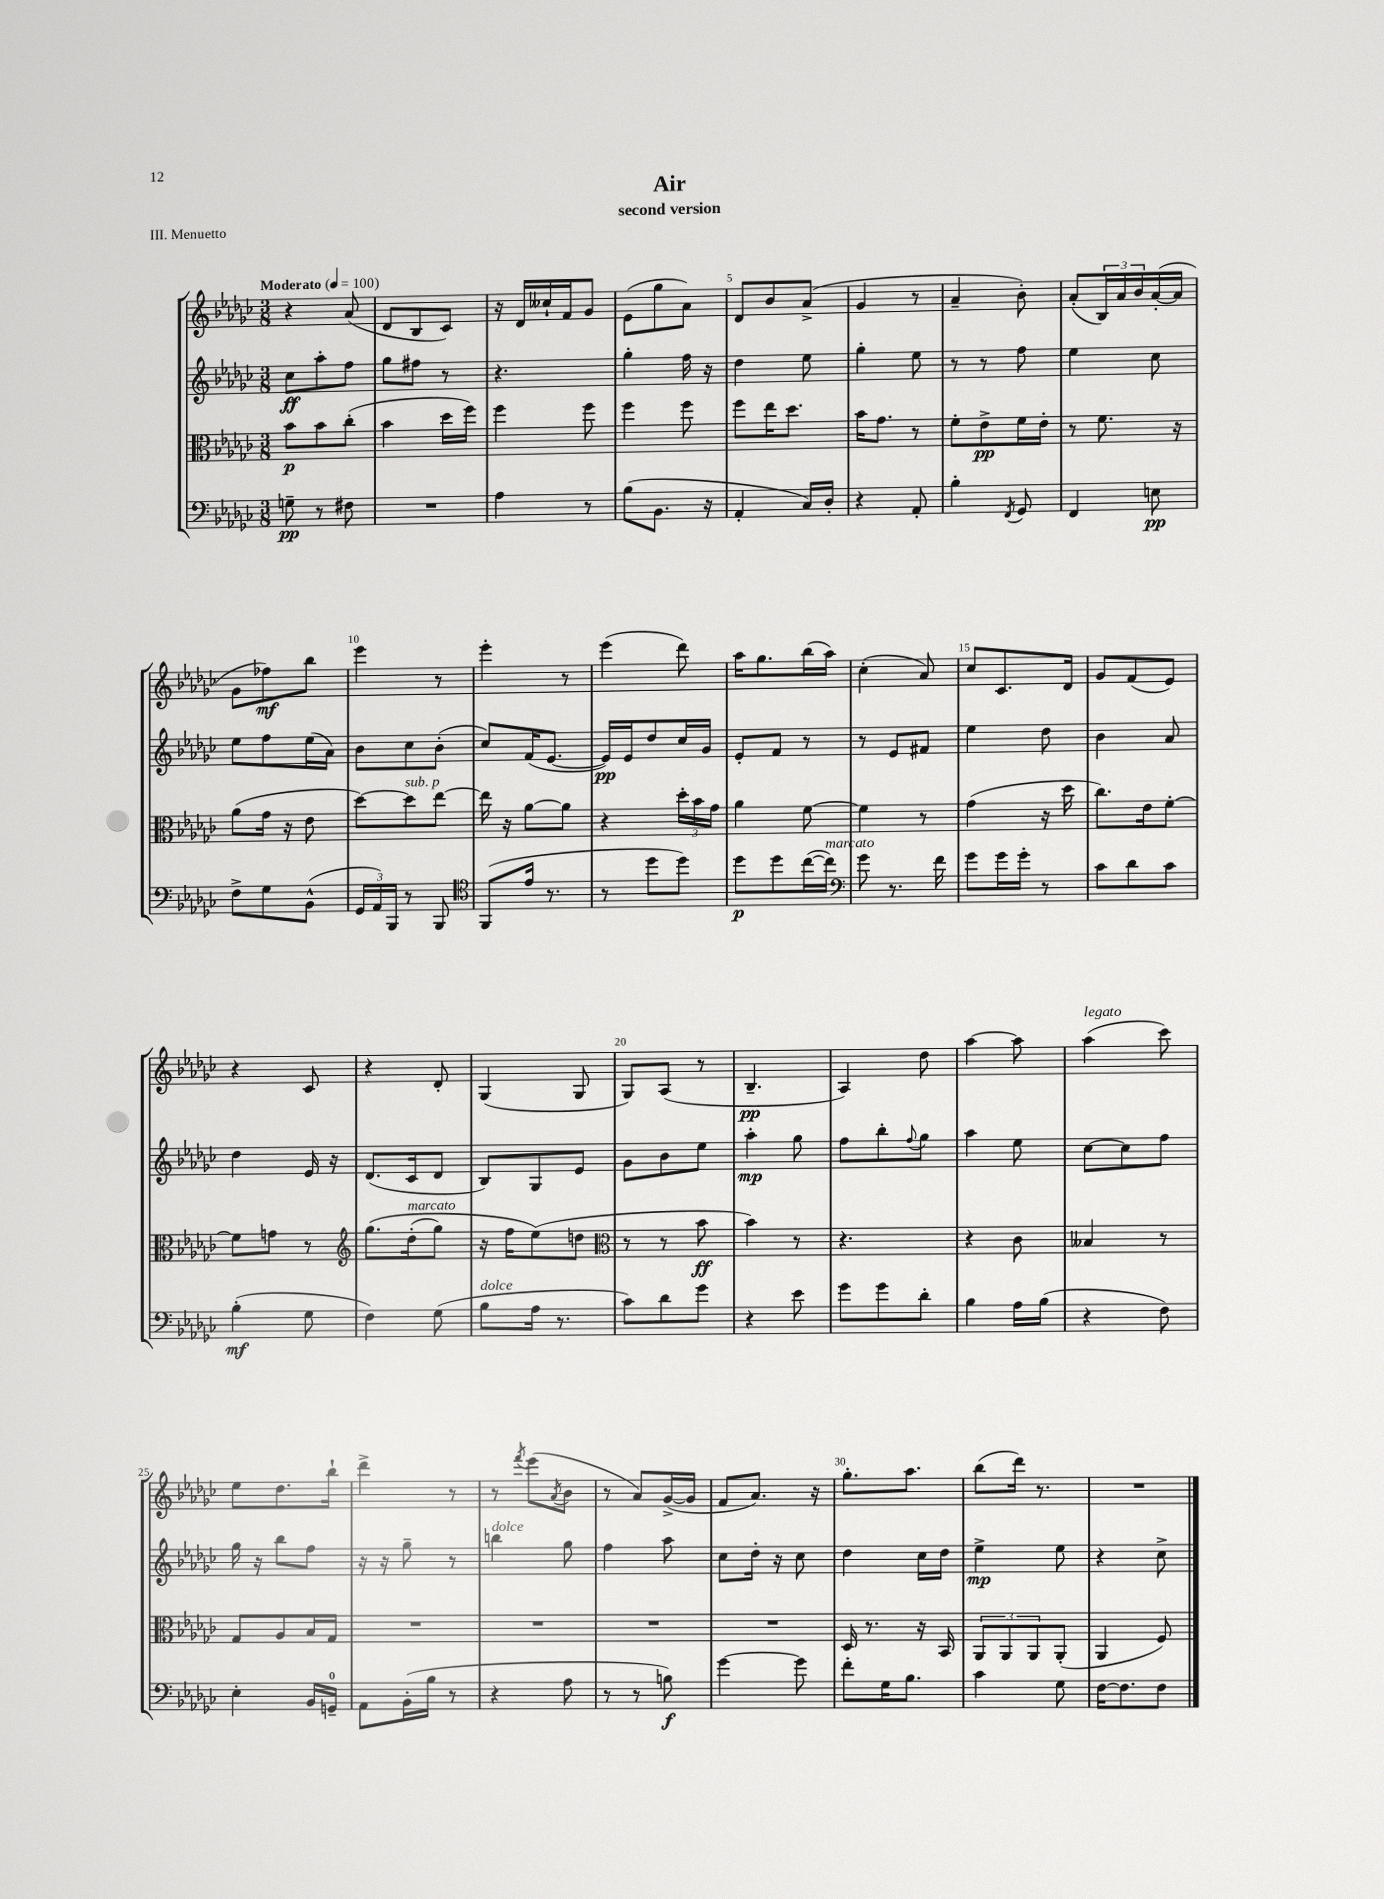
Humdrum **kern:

**kern	**dynam	**kern	**dynam	**kern	**dynam	**kern	**dynam
*part4	*part4	*part3	*part3	*part2	*part2	*part1	*part1
*staff4	*staff4	*staff3	*staff3	*staff2	*staff2	*staff1	*staff1
*clefF4	*	*clefC3	*	*clefG2	*	*clefG2	*
*k[b-e-a-d-g-c-]	*	*k[b-e-a-d-g-c-]	*	*k[b-e-a-d-g-c-]	*	*k[b-e-a-d-g-c-]	*
*M3/8	*	*M3/8	*	*M3/8	*	*M3/8	*
*MM100	*	*MM100	*	*MM100	*	*MM100	*
=1	=1	=1	=1	=1	=1	=1	=1
!	!	!	!	!	!	!LO:TX:a:B:t=Moderato	!
8Gn~\	pp	8b-\L	p	8cc-\L	ff	4r	.
8r	.	8b-\	.	8aa-'\	.	.	.
8F#X\	.	(8cc-'\J	.	8ff\J	.	(8a-/	.
=2	=2	=2	=2	=2	=2	=2	=2
4.r	.	4b-\	.	8gg-\L	.	8d-/L	.
.	.	.	.	8ff#X\J	.	8B-/	.
.	.	16dd-\LL	.	8r	.	8c-/J)	.
.	.	16ff\JJ)	.	.	.	.	.
=3	=3	=3	=3	=3	=3	=3	=3
4A-\	.	4ff\	.	4.r	.	16r	.
.	.	.	.	.	.	16d-/LL	.
.	.	.	.	.	.	16cc--X`/	.
.	.	.	.	.	.	16f/J	.
8r	.	8ff\	.	.	.	8g-/J	.
=4	=4	=4	=4	=4	=4	=4	=4
(8B-\L	.	4ff\	.	4gg-'\	.	(8e-\L	.
8.BB-\J	.	.	.	.	.	8gg-\	.
.	.	8ff\	.	16ff\	.	8a-\J)	.
16r	.	.	.	16r	.	.	.
=5	=5	=5	=5	=5	=5	=5	=5
4AA-'/	.	8ff\L	.	4dd-\	.	8d-/L	.
.	.	16ee-\K	.	.	.	8b-/	.
.	.	8.dd-\J	.	.	.	.	.
16C-/LL)	.	.	.	8ee-\	.	(8a-^/J	.
16D-'/JJ	.	.	.	.	.	.	.
=6	=6	=6	=6	=6	=6	=6	=6
4r	.	16b-\KL	.	4gg-'\	.	4g-/	.
.	.	8.g-\J	.	.	.	.	.
8AA-'/	.	8r	.	8ee-\	.	8r	.
=7	=7	=7	=7	=7	=7	=7	=7
4B-'\	.	8f'\L	.	8r	.	4a-~/	.
.	.	8e-^\	pp	8r	.	.	.
8qFF/	.	.	.	.	.	.	.
8GG-/	.	16f\L	.	8ff\	.	8b-'\)	.
.	.	16e-'\JJ	.	.	.	.	.
=8	=8	=8	=8	=8	=8	=8	=8
4FF/	.	8r	.	4ee-\	.	(8a-'/L	.
.	.	8.f\	.	.	.	24B-/L)	.
.	.	.	.	.	.	24a-/	.
.	.	.	.	.	.	24b-/	.
8En\	pp	.	.	8cc-\	.	([16a-'/	.
.	.	16r	.	.	.	16a-/JJ]	.
!!LO:LB:g=z
=9	=9	=9	=9	=9	=9	=9	=9
8F^\L	.	(8a-\L	.	8ee-\L	.	8g-\L	.
8G-\	.	16g-\Jk	.	8ff\	.	8ff-X\)	mf
.	.	16r	.	.	.	.	.
(8BB-^^\J	.	8e-\	.	(16ee-\L	.	8bb-\J	.
.	.	.	.	16a-\JJ)	.	.	.
=10	=10	=10	=10	=10	=10	=10	=10
24GG-/LL	.	[8dd-\L)	.	8b-\L	.	4eee-\	.
24AA-/)	.	.	.	.	.	.	.
24BBB-/JJ	.	.	.	.	.	.	.
!	!	!LO:TX:a:i:t=sub. p	!	!	!	!	!
8r	.	8dd-\]	.	8cc-\	.	.	.
8BBB-/	.	[8ee-\J	.	(8b-'\J	.	8r	.
=11	=11	=11	=11	=11	=11	=11	=11
*clefC4	*	*	*	*	*	*	*
(8FF/L	.	16ee-\]	.	8cc-/L)	.	4eee-'\	.
.	.	16r	.	.	.	.	.
16e-/Jk	.	[8a-\L	.	(16f/K	.	.	.
8.r	.	.	.	[8.e-/J	.	.	.
.	.	8a-\J]	.	.	.	8r	.
=12	=12	=12	=12	=12	=12	=12	=12
8r	.	4r	.	16e-/LL])	pp	(4eee-\	.
.	.	.	.	16e-/J	.	.	.
8dd-\L	.	.	.	8dd-/	.	.	.
8dd-\J)	.	24dd-'\LL	.	16cc-/L	.	8ddd-\)	.
.	.	24b-\	.	.	.	.	.
.	.	.	.	16g-/JJ	.	.	.
.	.	24g-\JJ	.	.	.	.	.
=13	=13	=13	=13	=13	=13	=13	=13
8dd-\L	p	4a-\	.	8e-'/L	.	16aa-\KL	.
.	.	.	.	.	.	8.gg-\	.
8dd-\	.	.	.	8f/J	.	.	.
([16cc-\L	.	[8f\	.	8r	.	(16bb-\L	.
!LO:TX:a:i:t=marcato	!	!	!	!	!	!	!
16cc-\JJ])	.	.	.	.	.	16aa-\JJ)	.
=14	=14	=14	=14	=14	=14	=14	=14
*clefF4	*	*	*	*	*	*	*
8g-\	.	4f\]	.	8r	.	(4cc-'\	.
8.r	.	.	.	8e-/L	.	.	.
.	.	8r	.	8f#X/J	.	8a-/)	.
16f\	.	.	.	.	.	.	.
=15	=15	=15	=15	=15	=15	=15	=15
8g-\L	.	(4g-\	.	4ee-\	.	8cc-/L	.
16g-\L	.	.	.	.	.	8.c-/	.
16g-'\JJ	.	.	.	.	.	.	.
8r	.	16r	.	8dd-\	.	.	.
.	.	16dd-\	.	.	.	16d-/Jk	.
=16	=16	=16	=16	=16	=16	=16	=16
8c-\L	.	8.cc-\L)	.	4b-\	.	8g-/L	.
8d-\	.	.	.	.	.	(8f/	.
.	.	16e-\k	.	.	.	.	.
8c-\J	.	[8f'\J	.	8a-/	.	8e-/J)	.
!!LO:LB:g=z
=17	=17	=17	=17	=17	=17	=17	=17
(4B-'\	mf	8f\L]	.	4dd-\	.	4r	.
.	.	8gn\J	.	.	.	.	.
8G-\	.	8r	.	16e-/	.	8c-/	.
.	.	.	.	16r	.	.	.
=18	=18	=18	=18	=18	=18	=18	=18
*	*	*clefG2	*	*	*	*	*
4F\)	.	(8.gg-\L	.	(8.d-/L	.	4r	.
!	!	!LO:TX:a:i:t=marcato	!	!	!	!	!
.	.	(16dd-'\k	.	16c-/k	.	.	.
(8G-\	.	8gg-\J)	.	8d-/J	.	8d-'/	.
=19	=19	=19	=19	=19	=19	=19	=19
!LO:TX:a:i:t=dolce	!	!	!	!	!	!	!
8B-\L	.	16r	.	8B-/L)	.	(4G-/	.
.	.	16ff\KL	.	.	.	.	.
16A-\Jk	.	(8ee-\)	.	8G-/	.	.	.
8.r	.	.	.	.	.	.	.
.	.	8ddn\J	.	8e-/J	.	8G-/	.
=20	=20	=20	=20	=20	=20	=20	=20
*	*	*clefC3	*	*	*	*	*
8c-\L)	.	8r	.	8g-\L	.	8G-/L)	.
8d-\	.	8r	.	8b-\	.	(8A-/J	.
8g-\J	.	8b-\	ff	8ee-\J	.	8r	.
=21	=21	=21	=21	=21	=21	=21	=21
4r	.	4b-\)	.	4aa-'\	mp	4.B-~/	pp
8e-\	.	8r	.	8gg-\	.	.	.
=22	=22	=22	=22	=22	=22	=22	=22
8g-\L	.	4.r	.	8ff\L	.	4A-/)	.
8g-\	.	.	.	8bb-'\	.	.	.
.	.	.	.	8qqff/	.	.	.
8d-'\J	.	.	.	8gg-\J	.	8dd-\	.
=23	=23	=23	=23	=23	=23	=23	=23
4B-\	.	4r	.	4aa-\	.	[4aa-\	.
16A-\LL	.	8c-\	.	8ee-\	.	8aa-\]	.
(16B-\JJ	.	.	.	.	.	.	.
=24	=24	=24	=24	=24	=24	=24	=24
!	!	!	!	!	!	!LO:TX:a:i:t=legato	!
4r	.	4B--X/	.	[8cc-\L	.	(4aa-\	.
.	.	.	.	8cc-\]	.	.	.
8F\)	.	8r	.	8ff\J	.	8ccc-\)	.
!!LO:LB:g=z
=25	=25	=25	=25	=25	=25	=25	=25
4E-'\	.	8G-/L	.	16gg-\	.	8ee-\L	.
.	.	.	.	16r	.	.	.
.	.	8A-/	.	8bb-\L	.	8.dd-\	.
16BB-/LL	.	16B-/L	.	8ff\J	.	.	.
16GGn~/JJ	.	16G-/JJ	.	.	.	16bb-`\Jk	.
=26	=26	=26	=26	=26	=26	=26	=26
8AA-\L	.	4.r	.	16r	.	4ddd-^\	.
.	.	.	.	16r	.	.	.
(16BB-'\L	.	.	.	8gg-~\	.	.	.
16B-\JJ	.	.	.	.	.	.	.
8r	.	.	.	8r	.	8r	.
=27	=27	=27	=27	=27	=27	=27	=27
!	!	!	!	!LO:TX:a:i:t=dolce	!	!	!
4r	.	4.r	.	4bbn\	.	8r	.
.	.	.	.	.	.	8qfff/	.
.	.	.	.	.	.	(8eee-\L	.
.	.	.	.	.	.	8qa-/	.
8A-\	.	.	.	8gg-\	.	8b-\J	.
=28	=28	=28	=28	=28	=28	=28	=28
8r	.	4.r	.	4ff\	.	8r	.
8r	.	.	.	.	.	8a-/L)	.
8Bn\)	f	.	.	8aa-\	.	([16g-^/L	.
.	.	.	.	.	.	16g-/JJ]	.
=29	=29	=29	=29	=29	=29	=29	=29
[4g-\	.	4.r	.	8cc-\L	.	8f/L	.
.	.	.	.	16dd-'\Jk	.	8.a-/J)	.
.	.	.	.	16r	.	.	.
8g-\]	.	.	.	8cc-\	.	.	.
.	.	.	.	.	.	16r	.
=30	=30	=30	=30	=30	=30	=30	=30
8f'\L	.	16D-/	.	4dd-\	.	8.gg-'\L	.
.	.	8.r	.	.	.	.	.
16G-\K	.	.	.	.	.	.	.
8.B-\J	.	.	.	.	.	8.aa-\J	.
.	.	16r	.	16cc-\LL	.	.	.
.	.	16BB-/	.	16dd-\JJ	.	.	.
=31	=31	=31	=31	=31	=31	=31	=31
4c-\	.	12AA-/L	.	4ee-^\	mp	(8bb-\L	.
.	.	12AA-/	.	.	.	.	.
.	.	.	.	.	.	16ddd-\Jk)	.
.	.	12AA-/	.	.	.	.	.
.	.	.	.	.	.	8.r	.
8G-\	.	(8AA-'/J	.	8ee-\	.	.	.
=32	=32	=32	=32	=32	=32	=32	=32
[16F\KL	.	4AA-/	.	4r	.	4.r	.
8.F\]	.	.	.	.	.	.	.
8F\J	.	8F/)	.	8cc-^\	.	.	.
==	==	==	==	==	==	==	==
*-	*-	*-	*-	*-	*-	*-	*-
